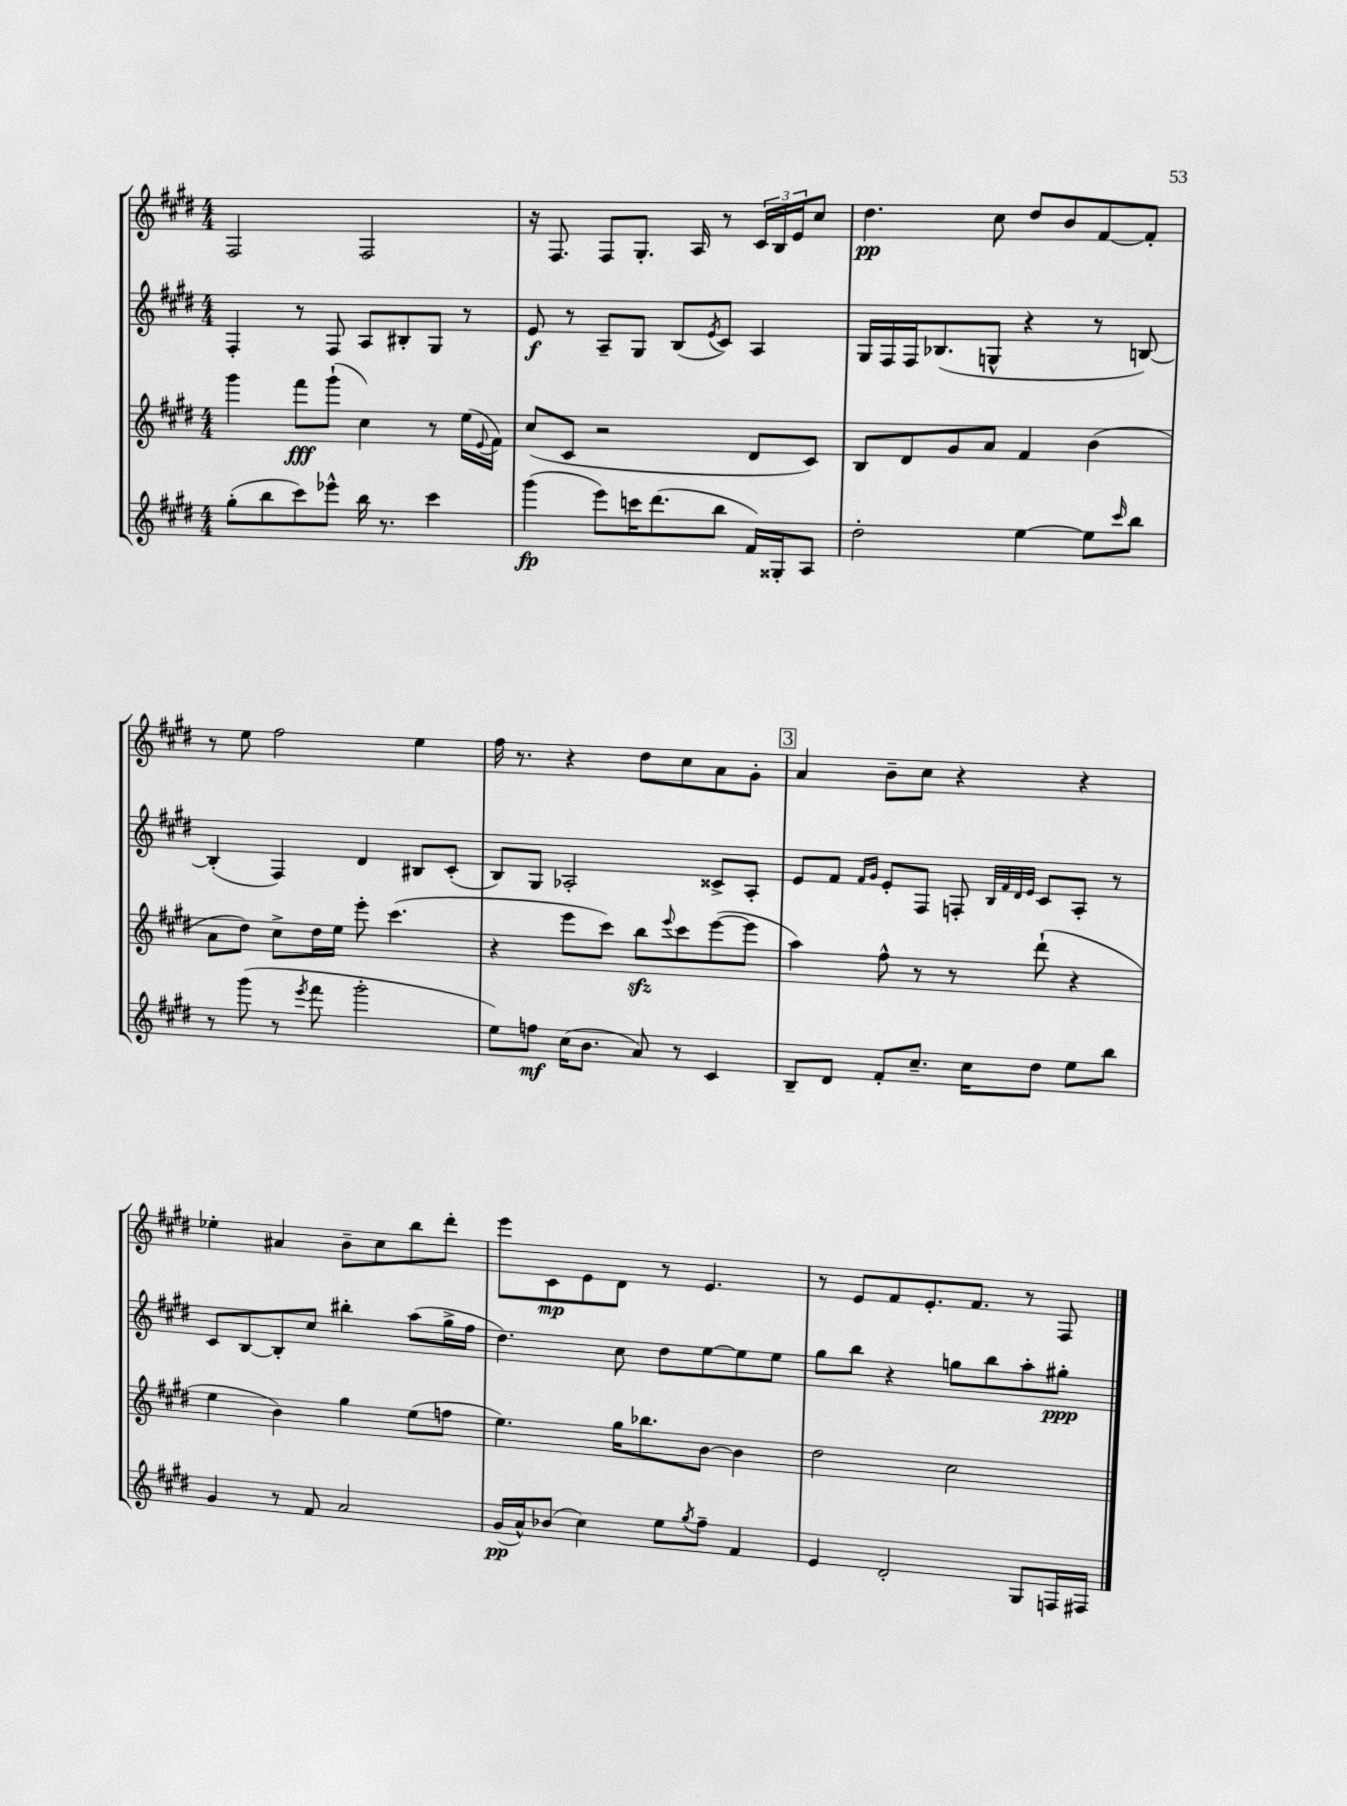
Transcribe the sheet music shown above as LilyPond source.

<<
\new StaffGroup <<
\new Staff = "s0" {
    \clef treble \key e \major \numericTimeSignature \time 4/4
    fis2 fis2 |
    r16 fis8. fis8 gis8.-. a16 r8 \tuplet 3/2 { cis'16 b16 e'16 } cis''8 |
    dis''4.\pp cis''8 dis''8 b'8 fis'8~ fis'8-. |
    r8 e''8 fis''2 e''4 |
    fis''16 r8. r4 dis''8 cis''8 a'8 gis'8-. |
    \mark \markup { \box "3" } a'4 b'8-- cis''8 r4 r4 |
    ees''4-. ais'4 b'8-- cis''8 b''8 dis'''8-. |
    e'''8 cis'8\mp e'8 dis'8 r8 e'4. |
    r8 e'8 fis'8 e'8.-. fis'8. r8 fis8 \bar "|." |
}
\new Staff = "s1" {
    \clef treble \key e \major \numericTimeSignature \time 4/4
    fis4-. r8 fis8 a8 bis8-. gis8 r8 |
    e'8\f r8 a8-- gis8 b8( \acciaccatura { e'8 } cis'8) a4 |
    gis16 fis16 fis16 bes8.( g8-^ r4 r8 b8~) |
    b4-.( fis4) dis'4 bis8 cis'8-.( |
    b8) gis8 aes2-. cisis'8-> aes8-. |
    \mark \markup { \box "3" } e'8 fis'8 \grace { fis'16 gis'16 } e'8-. fis8 f8-. \grace { b32 fis'32 dis'32 e'32 } cis'8 a8-. r8 |
    cis'8 b8~ b8-. cis''8 bis''4-. a''8( gis''16-> fis''16 |
    dis''4.) cis''8 dis''8 e''8~ e''8 e''8 |
    gis''8 b''8 r4 g''8 b''8 a''8-. gis''8-.\ppp \bar "|." |
}
\new Staff = "s2" {
    \clef treble \key e \major \numericTimeSignature \time 4/4
    gis'''4 fis'''8\fff gis'''8-!( cis''4) r8 e''16( \appoggiatura { e'8 } fis'16) |
    cis''8( cis'8 r2 dis'8 cis'8) |
    b8 dis'8 gis'8 a'8 fis'4 b'4( |
    a'8 dis''8) cis''8-> dis''16 e''16 e'''8-. cis'''4.( |
    r4 e'''8 cis'''8) b''8\sfz \appoggiatura { e'''8 } cis'''8 e'''8~( e'''8 |
    \mark \markup { \box "3" } a''4) fis''8-^ r8 r8 dis'''8-!( r4 |
    e''4 b'4) gis''4 e''8( f''8 |
    e''4.) gis''16 bes''8. b'8~ b'4 |
    dis''2 cis''2 \bar "|." |
}
\new Staff = "s3" {
    \clef treble \key e \major \numericTimeSignature \time 4/4
    gis''8-.( b''8 cis'''8) ees'''8-^ b''16 r8. cis'''4 |
    gis'''4\fp( e'''8) c'''16 dis'''8.( b''8 fis'16) gisis16-. a8 |
    dis''2-. e''4~ e''8 \grace { cis'''16 } b''8 |
    r8 gis'''8( r8 \acciaccatura { e'''8 } fis'''8 gis'''2-. |
    e''8) f''8\mf cis''16( b'8. a'8) r8 cis'4 |
    \mark \markup { \box "3" } b8-- dis'8 fis'8-. cis''8.-- cis''16 dis''8 e''8 b''8 |
    gis'4 r8 fis'8 a'2 |
    gis'16\pp( a'16-^) bes'8( cis''4) e''8 \acciaccatura { gis''8 } fis''8-- fis'4 |
    e'4 dis'2-. gis8 f16 fis16 \bar "|." |
}
>>
>>
\layout { \context { \Score \remove "Bar_number_engraver" } }
